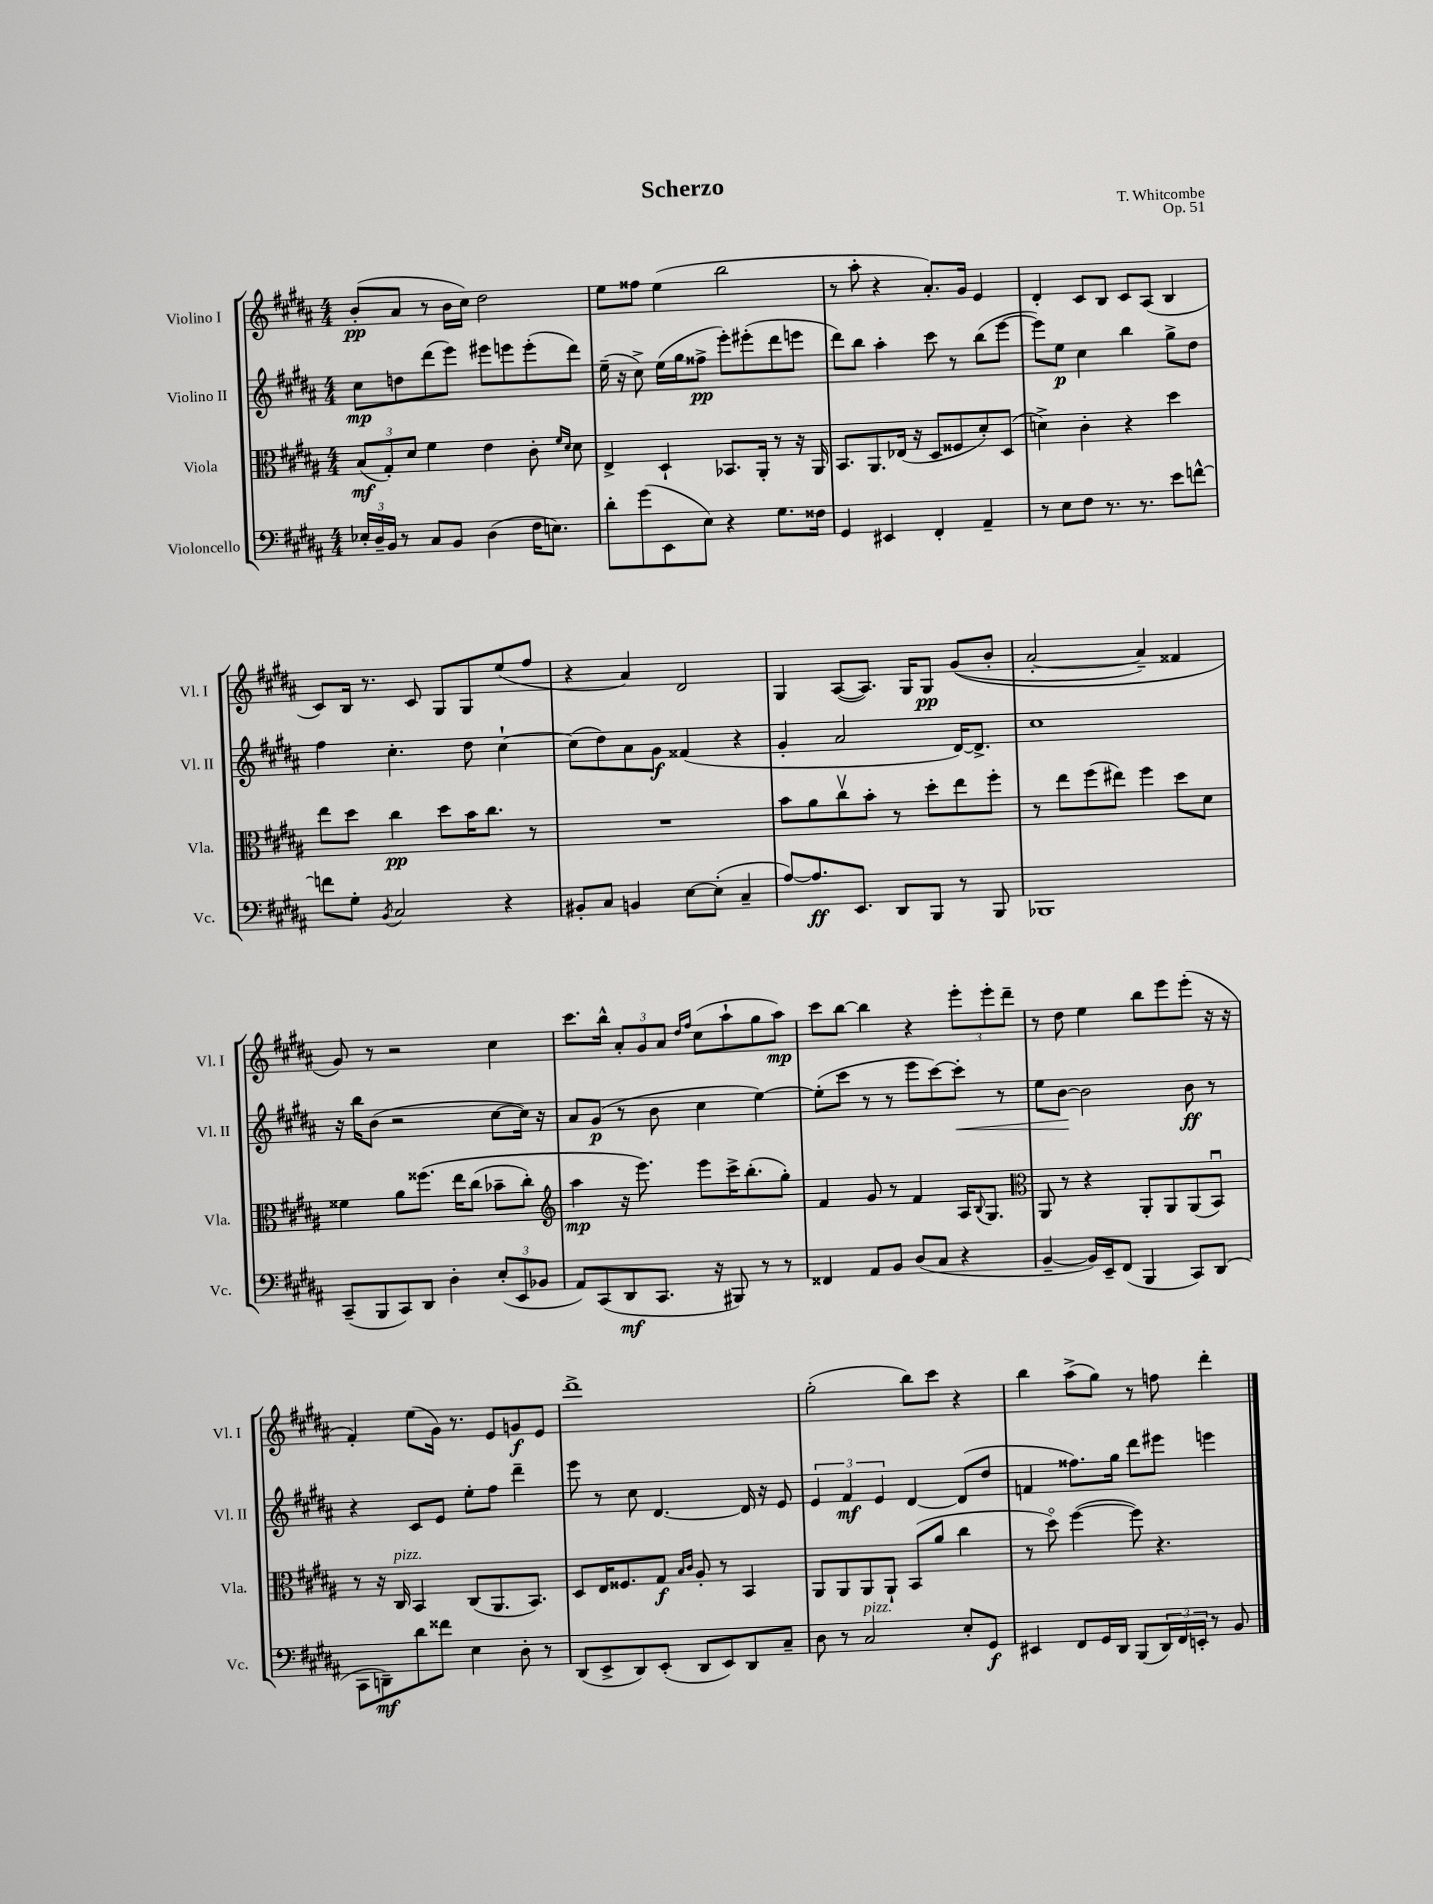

**kern	**dynam	**kern	**dynam	**kern	**dynam	**kern	**dynam
*part4	*part4	*part3	*part3	*part2	*part2	*part1	*part1
*staff4	*staff4	*staff3	*staff3	*staff2	*staff2	*staff1	*staff1
*I"Violoncello	*	*I"Viola	*	*I"Violino II	*	*I"Violino I	*
*I'Vc.	*	*I'Vla.	*	*I'Vl. II	*	*I'Vl. I	*
*clefF4	*	*clefC3	*	*clefG2	*	*clefG2	*
*k[f#c#g#d#a#]	*	*k[f#c#g#d#a#]	*	*k[f#c#g#d#a#]	*	*k[f#c#g#d#a#]	*
*M4/4	*	*M4/4	*	*M4/4	*	*M4/4	*
=1	=1	=1	=1	=1	=1	=1	=1
24E-X'/LL	.	(12B/L	mf	8cc#\L	mp	(8b'/L	pp
24D#~/	.	.	.	.	.	.	.
24BB/JJ	.	12G#'/)	.	.	.	.	.
8r	.	.	.	8ddn\	.	8a#/J	.
.	.	12d#/J	.	.	.	.	.
8C#/L	.	4f#\	.	(8ddd#\	.	8r	.
8BB/J	.	.	.	8eee\J)	.	16b\LL	.
.	.	.	.	.	.	16cc#\JJ)	.
(4D#\	.	4e\	.	8eee#X\L	.	2dd#\	.
.	.	.	.	8eeen\	.	.	.
16F#\KL	.	8c#'\	.	(8eee'\	.	.	.
8.En\J)	.	.	.	.	.	.	.
.	.	16qqf#/LL	.	.	.	.	.
.	.	16qqd#/JJ	.	.	.	.	.
.	.	8d#\	.	8ddd#\J)	.	.	.
=2	=2	=2	=2	=2	=2	=2	=2
8d#'\L	.	4E^/	.	(16ee~\	.	8ee\L	.
.	.	.	.	16r	.	.	.
(8g#\	.	.	.	8cc#^\)	.	8ff##X\J	.
8EE\	.	4D#`/	.	(16ee\LL	.	(4ee\	.
.	.	.	.	16gg#\J	.	.	.
8E\J)	.	.	.	8ff##X^\J	pp	.	.
4r	.	8.BB-X/L	.	8eee'\L)	.	2bb\	.
.	.	.	.	(8eee#X'\	.	.	.
.	.	16AA#'/Jk	.	.	.	.	.
8.G#\L	.	8r	.	8ddd#\	.	.	.
.	.	16r	.	8eeen\J	.	.	.
16F##X\Jk	.	16AA#/	.	.	.	.	.
=3	=3	=3	=3	=3	=3	=3	=3
4GG#/	.	8.BB/L	.	8ddd#\L)	.	8r	.
.	.	.	.	8bb\J	.	8aa#'\	.
.	.	8.AA#/	.	.	.	.	.
4EE#X/	.	.	.	4aa#'\	.	4r	.
.	.	(16E-X/Jk	.	.	.	.	.
.	.	16r	.	.	.	.	.
4FF#'/	.	8D#/L	.	8ccc#\	.	8.a#'/L)	.
.	.	8F##X/	.	8r	.	.	.
.	.	.	.	.	.	16g#/Jk	.
4AA#~/	.	8d#'/)	.	(8bb\L	.	4e/	.
.	.	(8D#/J	.	[8eee\J	.	.	.
=4	=4	=4	=4	=4	=4	=4	=4
8r	.	4dn^\)	.	8eee\L])	.	4d#'/	.
8E\L	.	.	.	8ee\J	p	.	.
8F#\J	.	4c#'\	.	4cc#\	.	8c#/L	.
8.r	.	.	.	.	.	8B/J	.
.	.	4r	.	4bb\	.	8c#/L	.
8.r	.	.	.	.	.	.	.
.	.	.	.	.	.	(8A#/J	.
8e\L	.	4dd#\	.	8gg#^\L	.	4B/	.
[8fn^^\J	.	.	.	8dd#\J	.	.	.
!!LO:LB:g=z
=5	=5	=5	=5	=5	=5	=5	=5
8fn\L]	.	8ee\L	.	4ff#\	.	8c#/L)	.
8G#'\J	.	8dd#\J	.	.	.	16B/Jk	.
.	.	.	.	.	.	8.r	.
8qBB/	.	.	.	.	.	.	.
2C#/	.	4cc#\	pp	4.cc#'\	.	.	.
.	.	.	.	.	.	8c#/	.
.	.	8dd#\L	.	.	.	8G#/L	.
.	.	16b\K	.	8dd#\	.	8G#/	.
.	.	8.cc#\J	.	.	.	.	.
4r	.	.	.	[4cc#`\	.	(8ee/	.
.	.	8r	.	.	.	8ff#/J	.
=6	=6	=6	=6	=6	=6	=6	=6
8BB#X'/L	.	1r	.	(8cc#\L]	.	4r	.
8C#/J	.	.	.	8dd#\)	.	.	.
4BBn/	.	.	.	8a#\	.	4a#/)	.
.	.	.	.	8g#\J	f	.	.
[8E\L	.	.	.	(4f##X/	.	2d#/	.
(8E'\J]	.	.	.	.	.	.	.
4C#~/	.	.	.	4r	.	.	.
=7	=7	=7	=7	=7	=7	=7	=7
[8A#/L)	.	8b\L	.	4g#'/	.	4G#/	.
8.A#/]	ff	8a#\	.	.	.	.	.
.	.	8cc#v\	.	2a#/	.	([8A#/L	.
8.EE/J	.	.	.	.	.	.	.
.	.	8b'\J	.	.	.	8.A#/J])	.
8DD#/L	.	8r	.	.	.	.	.
.	.	.	.	.	.	16G#/KL	.
8BBB/J	.	8dd#'\L	.	.	.	8G#/J	pp
8r	.	8ee\	.	[16d#/KL)	.	((8g#/L	.
.	.	.	.	8.d#^/J]	.	.	.
8BBB/	.	8ff#'\J	.	.	.	8b'/J	.
=8	=8	=8	=8	=8	=8	=8	=8
1BBB-X	.	8r	.	1cc#	.	[2a#'/	.
.	.	8ee\L	.	.	.	.	.
.	.	(8ff#\	.	.	.	.	.
.	.	8ee#X\J)	.	.	.	.	.
.	.	4ff#\	.	.	.	4a#~/])	.
.	.	8dd#\L	.	.	.	4f##X/	.
.	.	8d#\J	.	.	.	.	.
!!LO:LB:g=z
=9	=9	=9	=9	=9	=9	=9	=9
(8CC#~/L	.	4f##X\	.	16r	.	8g#/)	.
.	.	.	.	16bb\KL	.	.	.
8BBB/	.	.	.	(8b\J	.	8r	.
8CC#/)	.	8a#\L	.	2r	.	2r	.
8DD#/J	.	(8.ff##X\J	.	.	.	.	.
4D#'\	.	.	.	.	.	.	.
.	.	16ee\KL	.	.	.	.	.
.	.	(8cc#\J	.	.	.	.	.
(12E'/L	.	8b-X~\L	.	[8cc#\L	.	4cc#\	.
12EE/	.	.	.	.	.	.	.
.	.	8cc#'\J)	.	16cc#\Jk])	.	.	.
12BB-X/J	.	.	.	.	.	.	.
.	.	.	.	16r	.	.	.
=10	=10	=10	=10	=10	=10	=10	=10
*	*	*clefG2	*	*	*	*	*
8AA#/L)	.	4aa#\	mp	8a#/L	.	8.ccc#\L	.
(8CC#/	.	.	.	(8g#/J	p	.	.
.	.	.	.	.	.	16bb^^\Jk	.
8DD#/	mf	16r	.	8r	.	12a#'/L	.
.	.	8.eee\)	.	.	.	.	.
.	.	.	.	.	.	12g#/	.
8.CC#/J	.	.	.	8b\	.	.	.
.	.	.	.	.	.	12a#/J	.
.	.	.	.	.	.	16qqdd#/LL	.
.	.	.	.	.	.	16qqff#/JJ	.
.	.	8eee\L	.	4cc#\	.	(8cc#\L	.
16r	.	.	.	.	.	.	.
8BBB#X/)	.	16ccc#^\K	.	.	.	8aa#`\	.
.	.	(8.bb'\	.	.	.	.	.
8r	.	.	.	[4ee\)	.	8gg#\	.
8r	.	8gg#'\J)	.	.	.	8aa#\J)	mp
=11	=11	=11	=11	=11	=11	=11	=11
4FF##X/	.	4f#/	.	(8ee'\L]	.	8ccc#\L	.
.	.	.	.	8ccc#\J	.	[8bb\J	.
8AA#/L	.	8g#/	.	8r	.	4bb\]	.
8BB/J	.	8r	.	8r	.	.	.
(8D#/L	.	4f#/	.	8eee\L	.	4r	.
8C#/J	.	.	.	[8ccc#\)	.	.	.
!	!	!	!	!	!LO:HP:b	!	!
4r	.	16A#/KL	.	8ccc#'\J]	<	12eee'\L	.
.	.	8qqB/	.	.	.	.	.
.	.	8.G#/J	.	.	.	.	.
.	.	.	.	.	.	12eee'\	.
.	.	.	.	8r	.	.	.
.	.	.	.	.	.	12ddd#~\J	.
=12	=12	=12	=12	=12	=12	=12	=12
*	*	*clefC3	*	*	*	*	*
[4BB~/	.	8AA#/	.	8ee\L	.	8r	.
.	.	8r	.	[8b\J	.	8dd#\	.
16BB/LL])	.	4r	.	2b\]	[	4ee\	.
16EE~/J	.	.	.	.	.	.	.
(8FF#/J	.	.	.	.	.	.	.
4BBB/	.	8AA#'/L	.	.	.	8bb\L	.
.	.	8AA#/	.	.	.	8eee\	.
8CC#/L)	.	(8AA#/	.	8b\	ff	(8eee'\J	.
(8DD#/J	.	8BBu/J)	.	8r	.	16r	.
.	.	.	.	.	.	16r	.
!!LO:LB:g=z
=13	=13	=13	=13	=13	=13	=13	=13
8CC#\L	.	8r	.	4r	.	4f#'/)	.
8DDn~\)	mf	16r	.	.	.	.	.
!	!	!LO:TX:a:i:t=pizz.	!	!	!	!	!
.	.	16C#/	.	.	.	.	.
8d#\	.	4BB/	.	8c#/L	.	(8ee\L	.
8f##X\J	.	.	.	8e/J	.	16g#\Jk)	.
.	.	.	.	.	.	8.r	.
4E\	.	(8C#/L	.	8ee'\L	.	.	.
.	.	8.AA#/	.	8ff#\J	.	8e/L	.
8D#'\	.	.	.	4ddd#~\	.	8gn/	f
.	.	8.BB/J)	.	.	.	.	.
8r	.	.	.	.	.	8e/J	.
=14	=14	=14	=14	=14	=14	=14	=14
(8DD#/L	.	8D#/L	.	8eee\	.	1ddd#^	.
8EE^/	.	16E/K	.	8r	.	.	.
.	.	8.F##X/	.	.	.	.	.
8DD#/)	.	.	.	8cc#\	.	.	.
(8EE'/J	.	8G#/J	f	[4.d#/	.	.	.
.	.	16qqB/LL	.	.	.	.	.
.	.	16qqc#/JJ	.	.	.	.	.
8DD#/L	.	8A#'/	.	.	.	.	.
8EE/)	.	8r	.	.	.	.	.
8DD#/	.	4BB/	.	16d#/]	.	.	.
.	.	.	.	16r	.	.	.
8C#~/J	.	.	.	8e/	.	.	.
=15	=15	=15	=15	=15	=15	=15	=15
8D#\	.	8AA#/L	.	6e/	.	(2gg#'\	.
8r	.	8AA#/	.	.	.	.	.
.	.	.	.	6f#/	mf	.	.
!LO:TX:a:i:t=pizz.	!	!	!	!	!	!	!
2C#/	.	8AA#/	.	.	.	.	.
.	.	.	.	6e/	.	.	.
.	.	8AA#`/J	.	.	.	.	.
.	.	(8BB/L	.	[4d#/	.	8bb\L)	.
.	.	8a#/J	.	.	.	8ccc#\J	.
8E'/L	.	4cc#\	.	(8d#/L]	.	4r	.
8GG#/J	f	.	.	8dd#/J	.	.	.
=16	=16	=16	=16	=16	=16	=16	=16
4EE#X/	.	8r	.	4fn/	.	4bb\	.
.	.	8dd#\)	.	.	.	.	.
8FF#/L	.	([4ff#\	.	8.ff##X\L)	.	(8aa#^\L	.
16GG#/L	.	.	.	.	.	8gg#\J)	.
16DD#/JJ	.	.	.	16gg#\Jk	.	.	.
(8BBB/L	.	8ff#\])	.	8ddd#\L	.	8r	.
24DD#/L)	.	4.r	.	8eee#X\J	.	8ffn\	.
24FF#/	.	.	.	.	.	.	.
24EEn'/JJ	.	.	.	.	.	.	.
8r	.	.	.	4eeen\	.	4ddd#'\	.
8BB/	.	.	.	.	.	.	.
==	==	==	==	==	==	==	==
*-	*-	*-	*-	*-	*-	*-	*-
